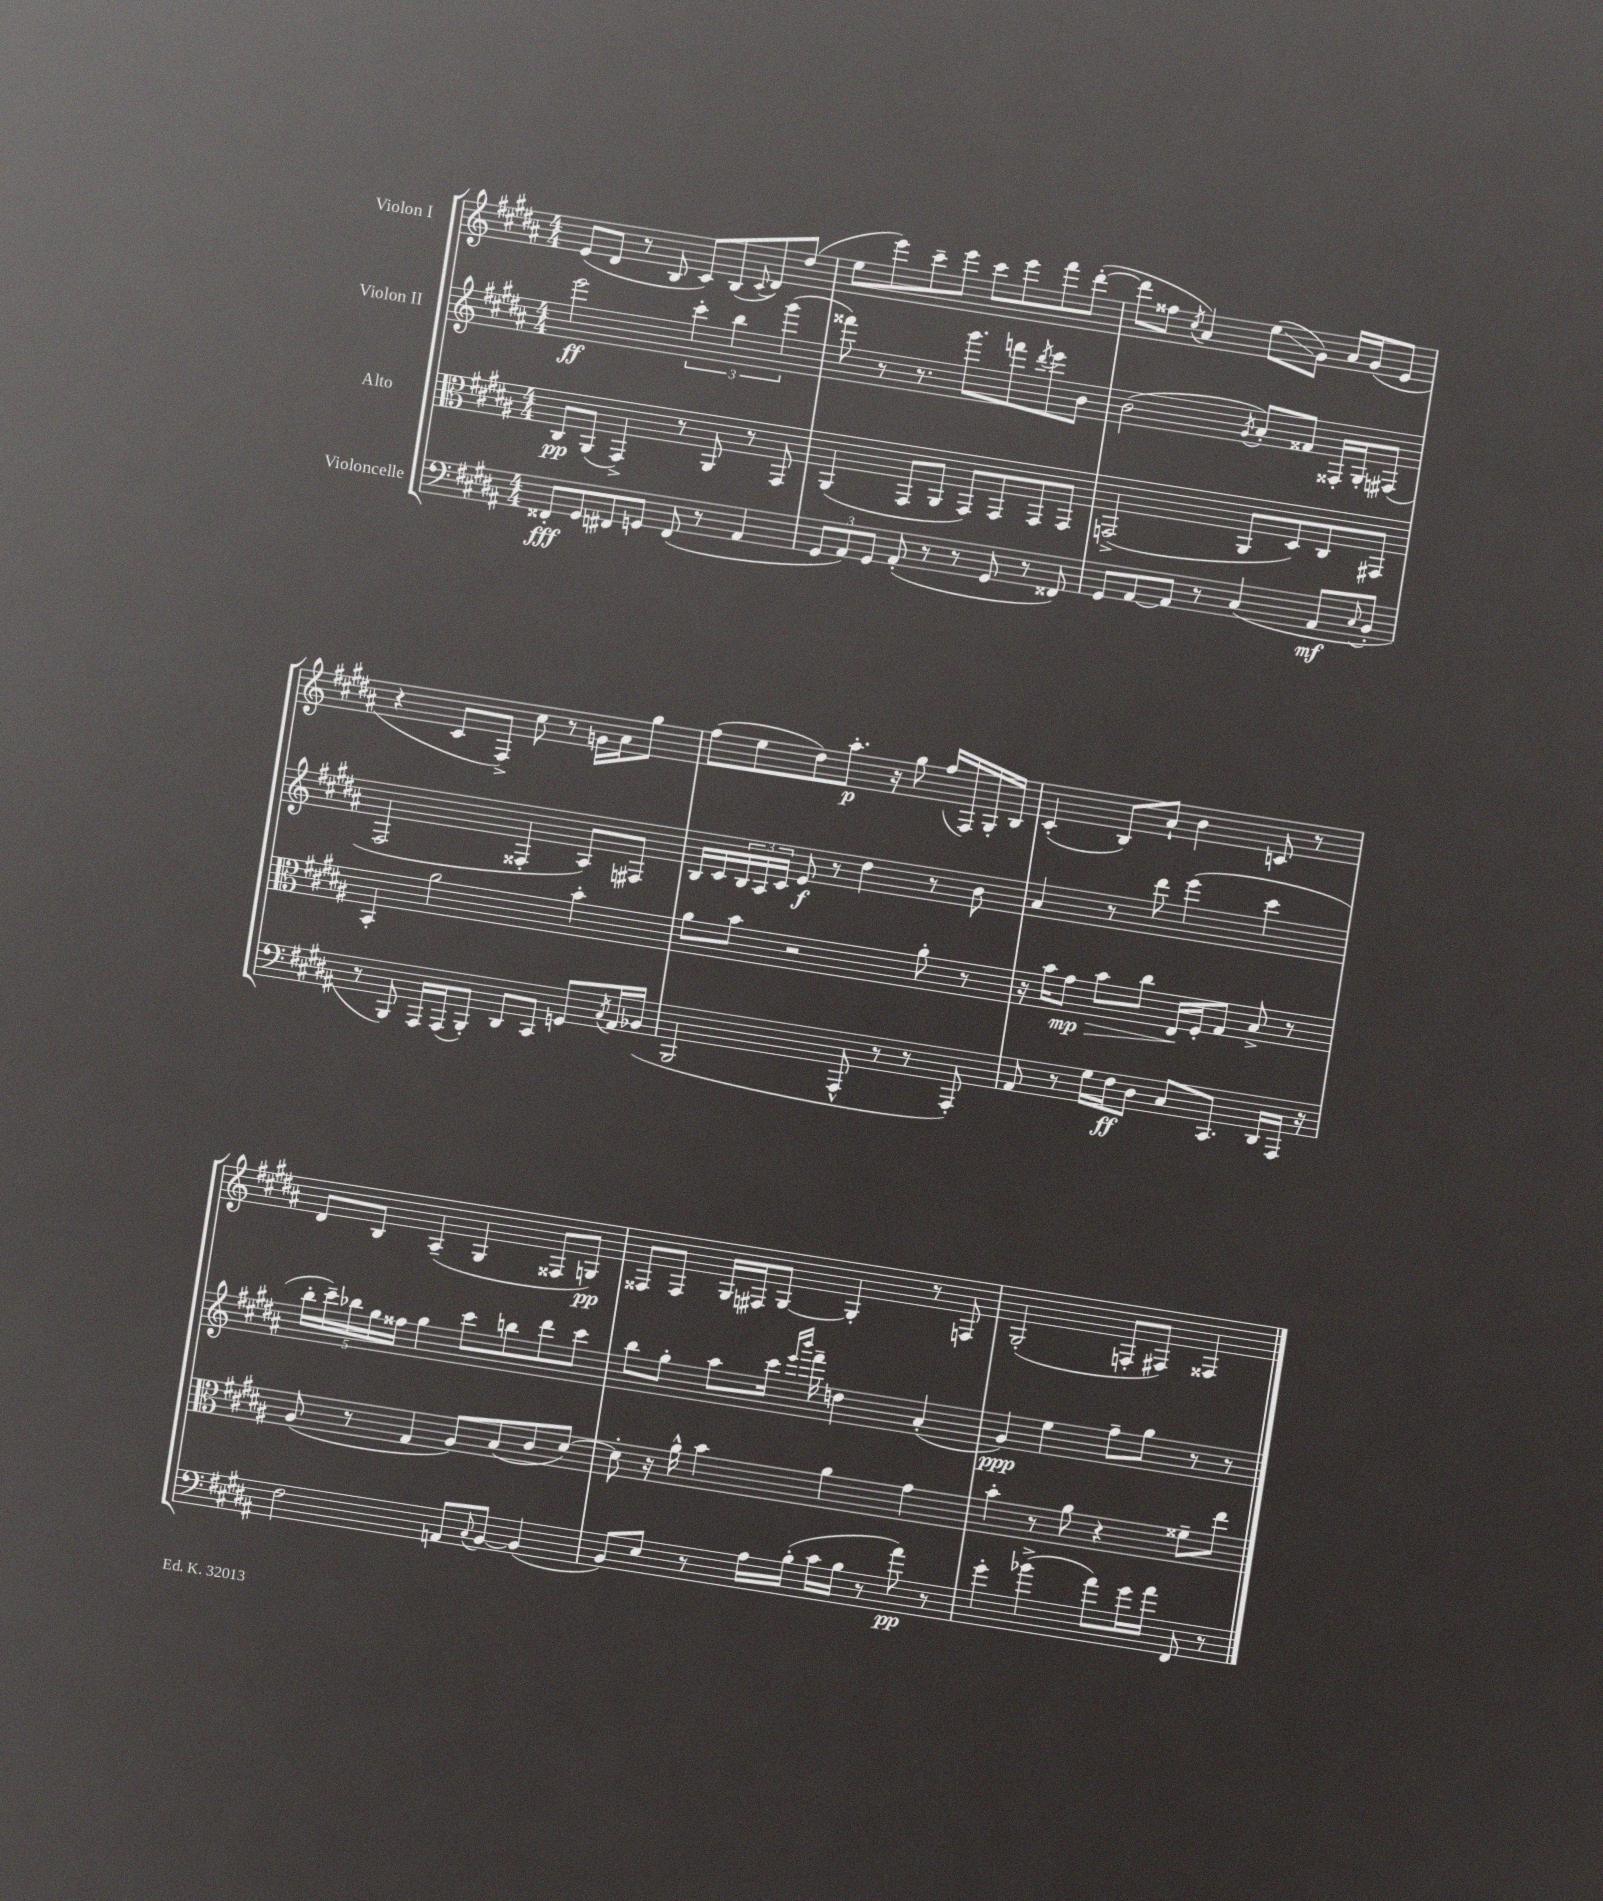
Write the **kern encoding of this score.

**kern	**kern	**kern	**kern
*staff4	*staff3	*staff2	*staff1
*clefF4	*clefC3	*clefG2	*clefG2
*k[f#c#g#d#a#]	*k[f#c#g#d#a#]	*k[f#c#g#d#a#]	*k[f#c#g#d#a#]
*M4/4	*M4/4	*M4/4	*M4/4
8FF##'/L	8C#/L	2eee\	(8e/L
8GG#/	(8AA#/J	.	8d#/J
8FF#/	4GG#^/)	.	8r
8GG/J	.	.	8B/
(8FF#/	8r	6ccc#'\	8c#/L)
8r	8AA#/	.	(8B/
.	.	6bb\	.
.	.	.	8qqc#/
4AA#/	8r	.	8d#/)
.	.	(6ggg#\	.
.	8GG#/	.	(8dd#/J
=	=	=	=
12GG#/L	(4AA#/	8fff##\)	8ee\L
12AA#/)	.	.	.
.	.	8r	8eee\)
12GG#/J	.	.	.
(8AA#'/	8GG#/L	8.r	8ccc#~\
8r	8AA#/J	.	8eee\J
.	.	8.ggg#\L	.
8r	8GG#/L)	.	8ccc#\L
8GG#/	8GG#/	8fff\	8eee\
.	.	8qddd#/	.
8r	8GG#/	8eee\	8fff#\
8FF##/)	8GG#/J	8b\J	([8ddd#'\J
=	=	=	=
8GG#/L	(2GG^/	(2b\	8ddd#\]L
[8AA#/	.	.	8ff##\J
.	.	.	8qcc#/
8AA#/]J	.	.	4a#/)
8r	.	.	.
.	.	8qg#/	.
(4C#/	8AA#/L	8a#'/L)	(8ee\L
.	8D#/)	8f##/J	8g#\J)
8AA#/L	8C#/	16F##'/LL	16a#/LL
.	.	16G#'/J	(16g#/J
8qqC#/	.	.	.
8BB'/J	8GG#/J	(8F#/J	8e/J
=	=	=	=
8r	4BB'/	2F#/	4r
8BBB/)	.	.	.
16AAA#/LL	2a#\	.	8c#/L
(16AAA#/J	.	.	.
8BBB'/J)	.	.	8F#^/J)
8DD#/L	.	4F##'/	8cc#\
8CC#/J	.	.	8r
8GG/L	4b'\	8A#/L)	16g\LL
.	.	.	16a#\J
8qC#/	.	.	.
16AA#/L	.	8F#/J	8gg#\J
(16BB-/JJ	.	.	.
=	=	=	=
2BBB/	8a#\L	16B/LL	(8ff#\L
.	.	16c#/	.
.	8b\J	24B/	8ee\
.	.	24A#/	.
.	.	24c#/JJ	.
.	2r	8e/	8dd#\)
.	.	8r	8.aa#'\J
8AAA#^^/	.	4dd#\	.
.	.	.	16r
8r	.	.	8gg#\
8r	8a#'\	8r	(16ff#/LL
.	.	.	16F#/)
8AAA#'/)	8r	8b\	16G#'/
.	.	.	16B/JJ
=	=	=	=
8AA#/	16r	4a#/	(4c#'/
.	16b\LK	.	.
8r	8g#\J	.	.
16G#\LL	8b\L	8r	8B/L)
16F#\J	.	.	.
8D#\J	8cc#\J	8ddd#\	8a#`/J
8C#/L	16E/LL	(4eee\	4b\
.	16F#'/J	.	.
8.CC#/J	8G#/J	.	.
.	8B^/	4ccc#\	8c/
16DD#/LL	.	.	.
16AAA#/JJ	8r	.	8r
16r	.	.	.
=	=	=	=
2F#\	(8A#/	20bb'\LL	8d#/L
.	.	20ccc#~\)	.
.	.	20bb-\	.
.	8r	.	8B/J
.	.	20gg#\	.
.	.	20ff##\JJ	.
.	4G#/	4gg#\	(4A#~/
8AA/L	8A#/L)	8ccc#\L	4G#/
8qqC#/	.	.	.
[8BB/J	(8B/	8bb\	.
(4BB/]	8c#/	8ddd#\	8F##/L
.	[8d#/J)	8ccc#\J	8G/J)
=	=	=	=
8BB/L)	8d#'\]	8bb\L	8F##/L
8E/J	16r	8gg#'\J	8F##/J
.	16a#^^\	.	.
8r	4b\	8aa#\L	16G#/LL
.	.	.	16F#/J
16A#\LL	.	16ccc#\Jk	[8G#/J
.	.	16qqeee/LL	.
.	.	16qqbbb/JJ	.
(16B'\JJ	.	16fff#~\	.
16c#\LL	4a#\	4dd\	4G#'/]
16B\JJ	.	.	.
8r	.	.	.
8a#\)	4g#\	(4a#'/	8r
8r	.	.	8F/
=	=	=	=
4g#'\	4b'\	4g#/)	(2G#'/
(4b-^\	8r	4ee\	.
.	8a#\	.	.
8a#\L)	4r	8ff#~\L	8F'/L
16g#\L	.	8gg#\J	8F#/J)
16a#\JJ	.	.	.
8FF#/	8f##~\L	8r	4F##/
8r	8ee\J	8r	.
==	==	==	==
*-	*-	*-	*-
